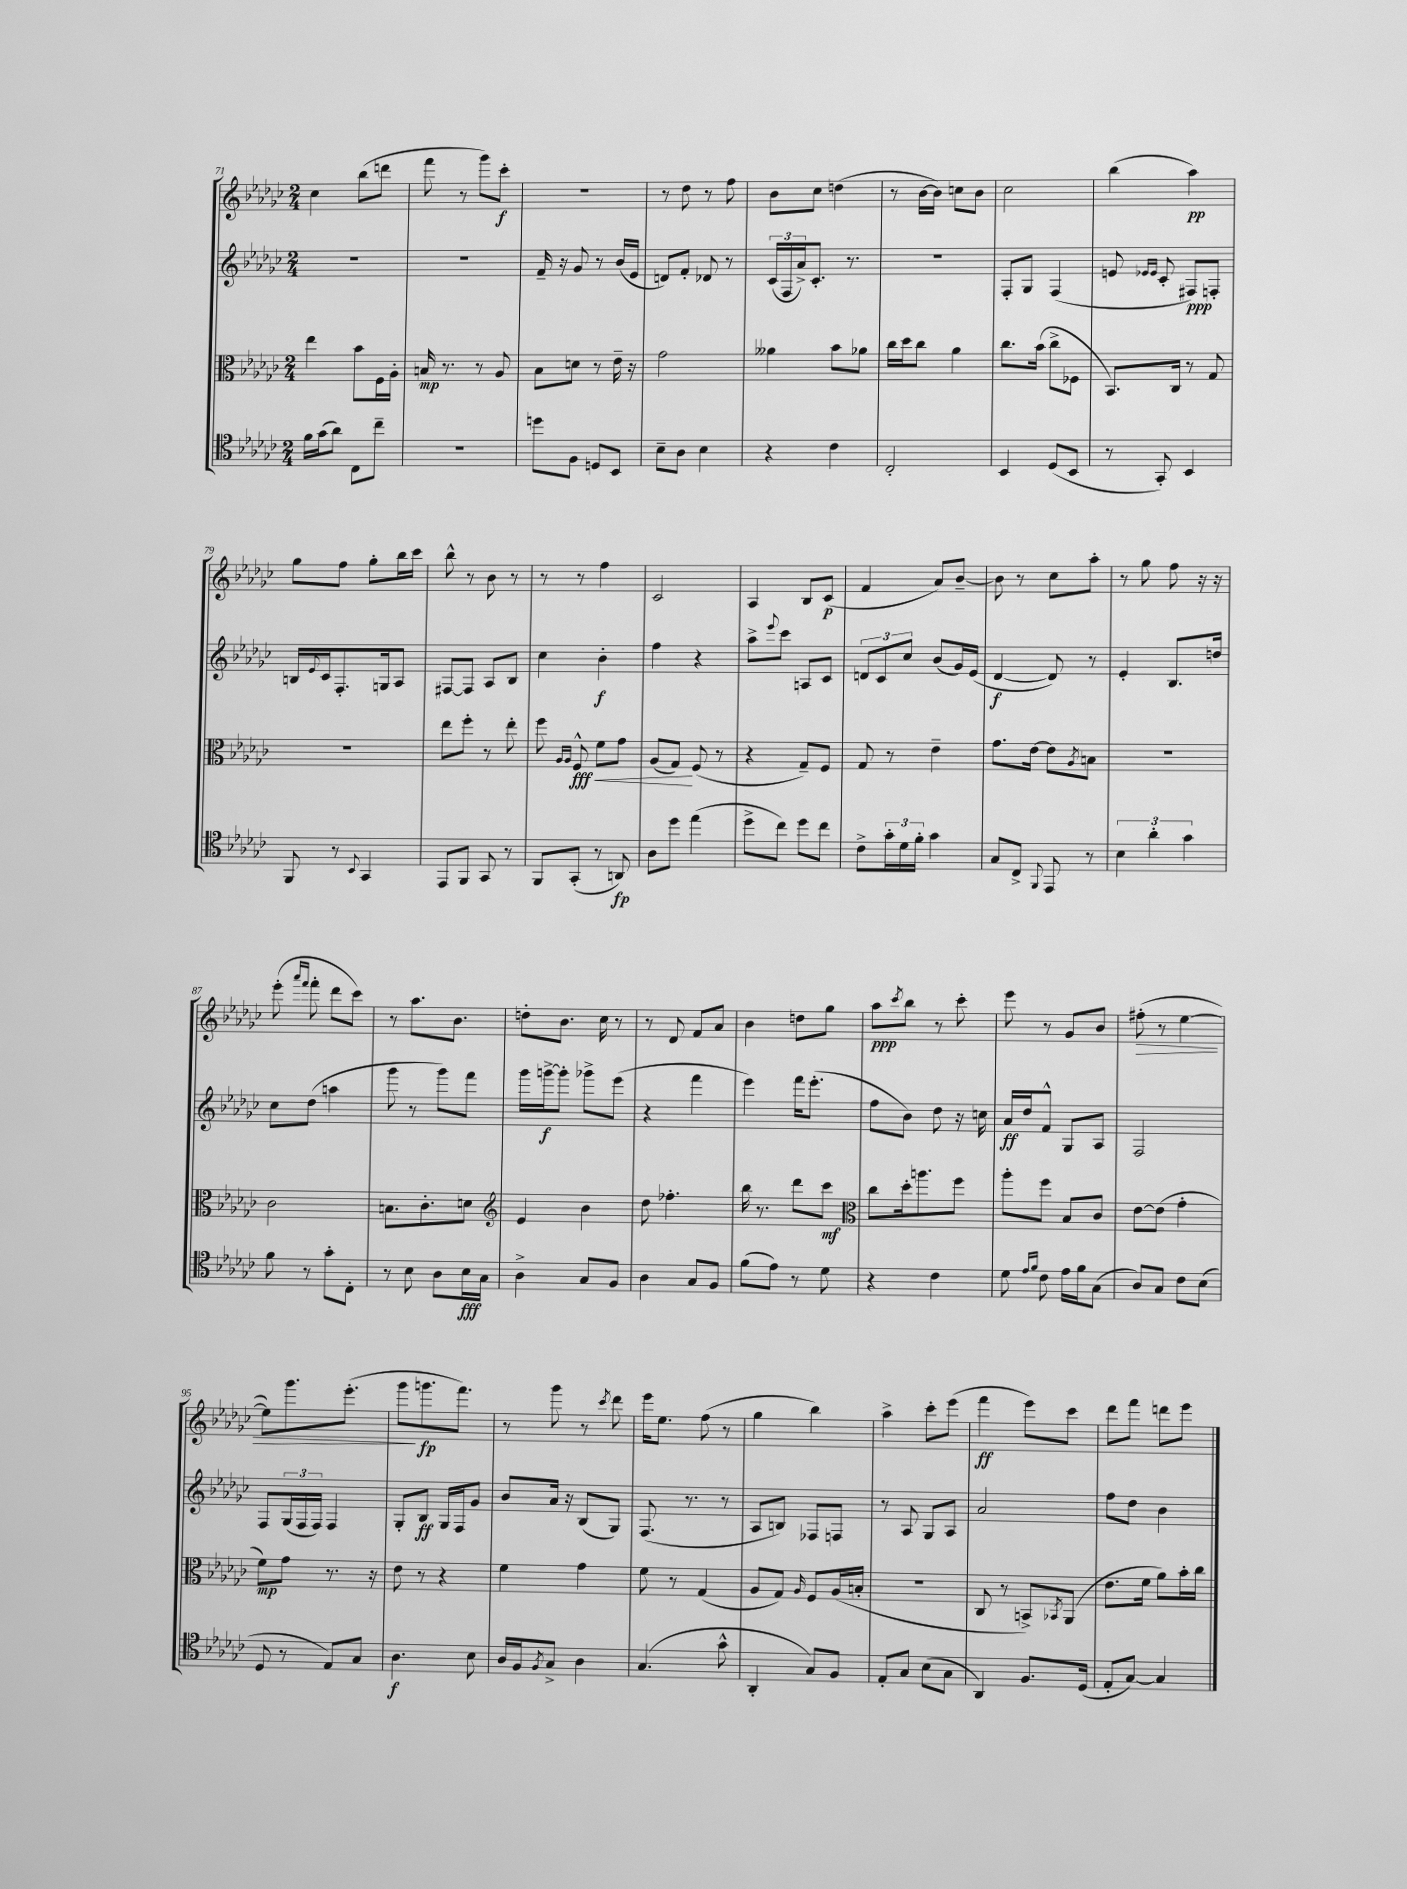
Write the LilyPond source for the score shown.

<<
\new StaffGroup <<
\new Staff = "s0" {
    \clef treble \key ges \major \numericTimeSignature \time 2/4
    ces''4 bes''8( d'''8 |
    f'''8 r8 ges'''8) ces'''8-.\f |
    r2 |
    r8 des''8 r8 f''8 |
    bes'8 ces''8 d''4( |
    r8 bes'16~ bes'16) c''8 bes'8 |
    ces''2 |
    bes''4( aes''4\pp) |
    ges''8 f''8 ges''8-. bes''16 ces'''16 |
    bes''8-^ r8 bes'8 r8 |
    r8 r8 f''4 |
    ces'2 |
    aes4 bes8 ces'8\p( |
    f'4 aes'8) bes'8~-- |
    bes'8 r8 ces''8 aes''8-. |
    r8 ges''8 f''8 r16 r16 |
    ees'''8-.( \grace { aes'''16 f'''16 } f'''8-. des'''8 ces'''8) |
    r8 aes''8. bes'8. |
    d''8-. bes'8. ces''16 r8 |
    r8 des'8 f'8 aes'8 |
    bes'4 d''8 ges''8 |
    aes''8\ppp \acciaccatura { ces'''8 } bes''8 r8 ces'''8-. |
    ees'''8 r8 ges'8 bes'8 |
    fis''8-.\>( r8 ees''4~ |
    ees''8) ges'''8. ees'''8.-.( |
    ges'''8\! g'''8.\fp f'''8.) |
    r8 ges'''8 r8 \acciaccatura { ces'''8 } des'''8 |
    ees'''16 ees''8. f''8( r8 |
    ges''4 bes''4) |
    aes''4-> ces'''8-. ees'''8( |
    f'''4\ff ees'''8) ces'''8 |
    des'''8 f'''8 d'''8 ees'''8 \bar "|." |
}
\new Staff = "s1" {
    \clef treble \key ges \major \numericTimeSignature \time 2/4
    R2 |
    R2 |
    f'16-- r16 ges'8 r8 bes'16( ees'16 |
    d'8) f'8-. des'8 r8 |
    \tuplet 3/2 { ces'16( f16 aes'16->) } ces'8.-. r8. |
    r2 |
    f8-. ges8 f4( |
    e'8 \grace { ees'16 ees'16 } ces'8-. fis8\ppp) f8-. |
    b16 \appoggiatura { ees'8 } ces'16 f8.-. g16 aes8 |
    fis8~ fis8 aes8 bes8 |
    ces''4 bes'4-.\f |
    f''4 r4 |
    aes''8-> \appoggiatura { ees'''8 } ces'''8 a8 ces'8 |
    \tuplet 3/2 { d'8 ces'8 ces''8 } bes'8( ges'16) ees'16( |
    des'4~\f des'8) r8 |
    ees'4-. bes8. d''16 |
    ces''8 des''8( a''4 |
    ges'''8 r8 ges'''8) f'''8 |
    ges'''16 g'''16~->\f g'''8-. ges'''8-> ees'''8( |
    r4 f'''4 |
    ees'''4) f'''16 ees'''8.-.( |
    f''8 bes'8) des''8 r16 c''16 |
    aes'16\ff des''16 f'8-^ ges8 aes8 |
    f2 |
    f8 \tuplet 3/2 { ges16( f16 f16) } f4 |
    ges8-. bes8\ff ges16 f16 ges'8 |
    bes'8 aes'16 r16 bes8( ges8) |
    f8.( r8. r8 |
    aes8 b8) fes8 f8 |
    r8 aes8 ges8 aes8 |
    aes'2 |
    f''8 des''8 bes'4 \bar "|." |
}
\new Staff = "s2" {
    \clef alto \key ges \major \numericTimeSignature \time 2/4
    ees''4 bes'8 f16 aes16-. |
    b16\mp r8. r8 aes8 |
    bes8 d'8 r8 ees'16-- r16 |
    ges'2 |
    aeses'4 bes'8 aes'8 |
    ces''16 des''16 ces''8 aes'4 |
    ces''8. bes'16( ces''8-> fes8 |
    bes,8.) ces16 r8 ges8 |
    R2 |
    ees''8 f''8-. r8 ees''8-. |
    f''8 \grace { aes16 aes16 } f8-^\fff\< f'8 ges'8 |
    aes8( ges8\!) f8( r8 |
    r4 ges8--) f8 |
    ges8 r8 ees'4-- |
    ges'8. ees'16~ ees'8 \acciaccatura { aes8 } b8 |
    R2 |
    ces'2 |
    b8. ces'8.-. d'8 |
    \clef treble ees'4 bes'4 |
    des''8 fes''4.-. |
    bes''16 r8. des'''8 ces'''8\mf |
    \clef alto ces''8 des''16-. a''8. f''8 |
    aes''8-. f''8 bes8 ces'8 |
    ees'8~ ees'8( ges'4-. |
    f'8\mp) ges'8 r8. r16 |
    ees'8 r8 r4 |
    f'4 ges'4 |
    f'8 r8 ges4( |
    aes8 ges8) \grace { aes16 } f8 aes16( b16-. |
    r2 |
    ces8 r8 b,8->) \acciaccatura { bes,8 } aes,8( |
    ees'8. f'16 aes'8) bes'16-. ces''16 \bar "|." |
}
\new Staff = "s3" {
    \clef tenor \key ges \major \numericTimeSignature \time 2/4
    f'16 ges'16( aes'8) ces8 ces''8-- |
    r2 |
    d''8 f8 d8 bes,8 |
    bes8-- aes8 bes4 |
    r4 ces'4 |
    ces2-. |
    bes,4 des8( bes,8 |
    r8 ges,8-.) bes,4 |
    f,8 r8 \appoggiatura { bes,8 } ges,4 |
    ees,8 f,8 ges,8 r8 |
    f,8 ges,8-.( r8 a,8\fp) |
    aes8 des''8 ees''4( |
    des''8-> ces''8) des''8 ces''8 |
    ces'8-> \tuplet 3/2 { ges'16-. des'16 f'16-. } ges'4 |
    ges8 ces8-> \appoggiatura { f,8 } ees,8 r8 |
    \tuplet 3/2 { bes4 aes'4-. ges'4 } |
    f'8 r8 ges'8-. ces8-. |
    r8 bes8 aes8 bes16\fff ges16 |
    aes4-> ges8 f8 |
    aes4 ges8 f8 |
    f'8( ees'8) r8 des'8 |
    r4 ces'4 |
    des'8 \grace { ees'16 f'16 } ces'8 ees'16 f'16 ges8( |
    aes8) ges8 ces'8 bes8( |
    des8 r8 ees8) ges8 |
    aes4.\f bes8 |
    aes16 f16 \acciaccatura { f8 } ges8-> aes4 |
    ges4.( ges'8-^ |
    aes,4-. ges8) f8 |
    ees8-. ges8 bes8( ges8 |
    aes,4) f8. des16( |
    ees8-. ges8~) ges4 \bar "|." |
}
>>
>>
\layout { \context { \Score currentBarNumber = #71 } }
